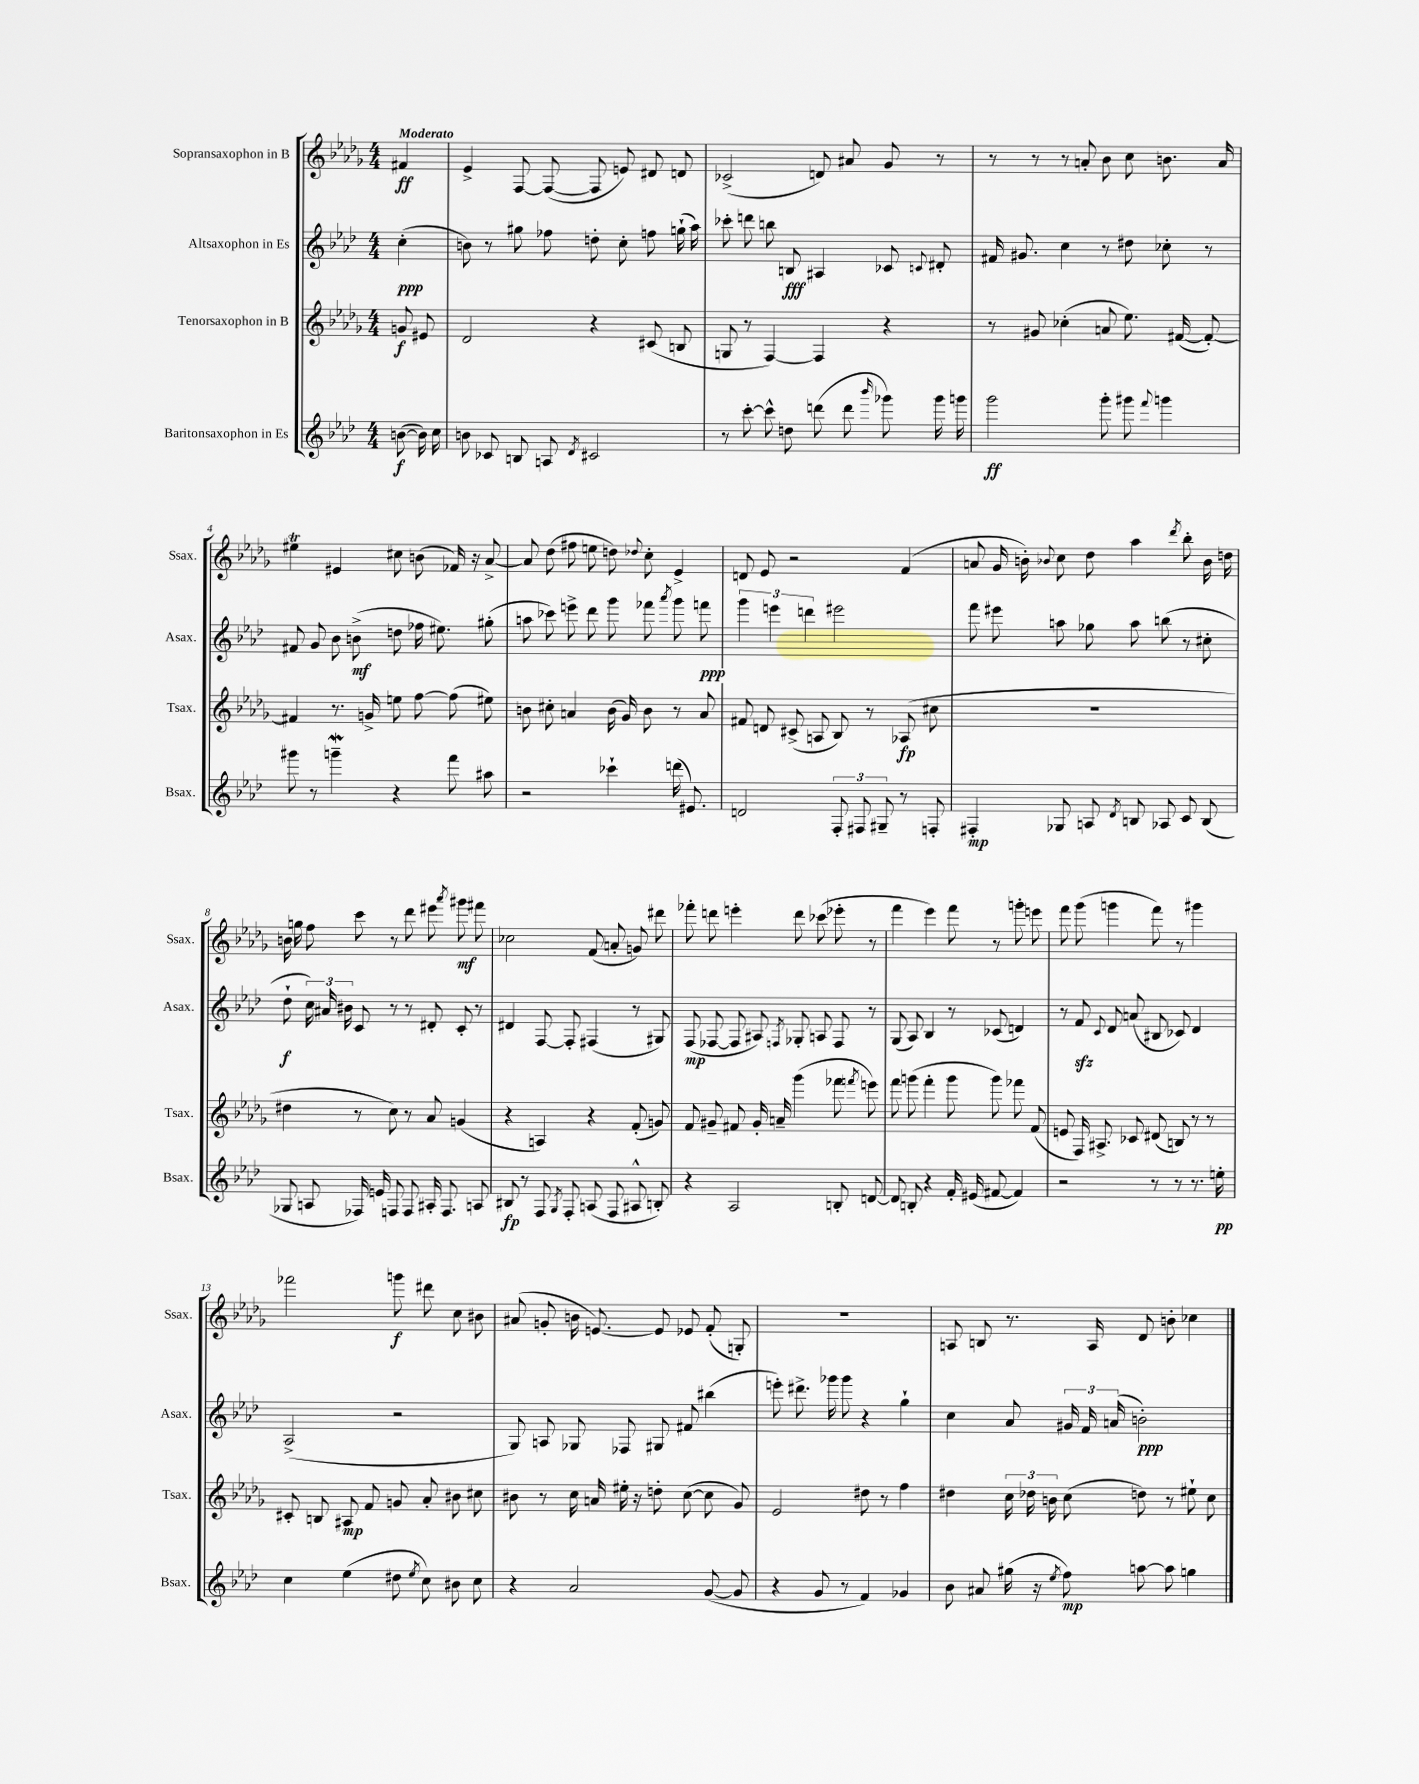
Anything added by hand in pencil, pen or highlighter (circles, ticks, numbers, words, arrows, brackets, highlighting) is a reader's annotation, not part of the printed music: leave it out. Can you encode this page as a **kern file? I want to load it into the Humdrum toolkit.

**kern	**kern	**kern	**kern
*staff4	*staff3	*staff2	*staff1
*clefG2	*clefG2	*clefG2	*clefG2
*k[b-e-a-d-]	*k[b-e-a-d-g-]	*k[b-e-a-d-]	*k[b-e-a-d-g-]
*M4/4	*M4/4	*M4/4	*M4/4
([8b\	8g/	(4cc'\	4f#/
16b\])	8e#/	.	.
16cc\	.	.	.
=	=	=	=
8b\	2d-/	8b\)	4e-^/
8c-/	.	8r	.
8B/	.	8gg#\	[8F/
8A/	.	8ff-\	(8F/_
8qd-/	.	.	.
2c#/	4r	8dd'\	8F/]
.	.	8cc'\	8e/)
.	(8c#/	8ff\	8d#/
.	8B/	(16gg`\	8d/
.	.	16aa-\)	.
=	=	=	=
8r	8G/	8ccc-'\	(2c-^/
[8ccc'\	8r	8ddd\	.
8ccc^^\]	[4F/)	8bb\	.
8dd\	.	8B/	.
(8ddd\	4F/]	4A#/	8d/)
8ddd\	.	.	8a#/
16qqbbb-/	.	.	.
8ggg-\)	4r	8c-/	8g-/
.	.	8qqc/	.
16ggg-\	.	8d#'/	8r
16ggg\	.	.	.
=	=	=	=
2ggg\	8r	16f#/	8r
.	.	8.g#/	.
.	8g#/	.	8r
.	(4cc-'\	4cc\	8r
.	.	.	8a'/
8ggg'\	8a/	8r	8b-\
8ggg#\	8.ee-\)	8dd#\	8cc\
8qqfff/	.	.	.
4ggg\	.	8cc-'\	8.b\
.	([16f#/	.	.
.	8f#'/_)	8r	.
.	.	.	16a/
=	=	=	=
8ggg#\	4f#/]	8f#/	4ee#\
8r	.	8g/	.
4ggg~\	8.r	8b-\	4e#/
.	.	(8b^\	.
.	16g^/	.	.
4r	8ee\	8dd\	8cc#\
.	[8ff\	16ff-\	(8b\
.	.	8.ee#\)	.
8fff\	(8ff\]	.	16f-/)
.	.	.	16r
8aa#\	8ee#\)	(8gg#'\	[8a-^/
=	=	=	=
2r	8b\	8aa\	8a-/]
.	8cc#'\	8ccc-\)	(8dd-\
.	4a/	8eee^\	8ff#\
.	.	8ddd-\	8ee\
4ccc-`\	(16b\	8ggg\	8dd\)
.	16g-/)	.	.
.	.	.	8qqdd-/
.	8b\	8fff-\	8cc'\
.	.	8qaaa-/	.
(16ddd\	8r	8ggg\	4e-^/
8.e#/)	.	.	.
.	8a/	8fff\	.
=	=	=	=
2d/	8f#/	6ggg\	8d/
.	8d/	.	8e-/
.	.	6eee\	.
.	(8c#^/	.	2r
.	.	6ddd\	.
.	8A/	.	.
12F'/	8B-/)	2eee#\	.
12F#/	.	.	.
.	8r	.	.
12G#~/	.	.	.
8r	(8A-/	.	(4f/
8F'/	8cc#\	.	.
=	=	=	=
4F#'/	1r	8fff\	8a/
.	.	8eee#\	16g-/
.	.	.	16b'\)
.	.	.	8qqb-/
8G-/	.	8aa\	8cc\
8A/	.	8gg-\	8dd-\
8qd-/	.	.	.
8B/	.	8aa\	4aa-\
8A-/	.	(8bb\	.
.	.	.	8qddd-/
8c/	.	8r	8bb-'\
(8B/	.	8cc#'\	16b-\
.	.	.	16dd\
=	=	=	=
8G-/	4dd#\	8dd-`\	16b\
.	.	.	16gg\
8A/	.	24cc\)	8ff\
.	.	24a#/	.
.	.	24b#\	.
16F-/)	8r	8c/	8ccc\
16e/	.	.	.
8F/	8cc\)	8r	8r
8F/	8r	8r	8ddd-\
16A#'/	8a-/	8d#'/	8eee#\
8.F/	.	.	.
.	.	.	8qaaa-/
.	(4g/	8c'/	8ggg#\
8A/	.	8r	8fff#\
=	=	=	=
8B#/	4r	4d#/	2cc-\
8r	.	.	.
8F/	4A/)	[8F/	.
8qG/	.	.	.
8F'/	.	8F'/]	.
(8A/	4r	(4F#/	(8f/
8F/	.	.	8a'/
8A#^^/	(8f'/	8r	8g/)
8B'/)	8g/)	8G#/)	8ddd#\
=	=	=	=
4r	8f/	(8F/	8fff-'\
.	8g#~/	[8F-/	8ddd\
2A-/	8f#/	8F-/]	4eee'\
.	16g#'/	8A#/)	.
.	16a~/	.	.
.	.	8qF/	.
.	(4ggg-\	8G-'/	8ddd\
.	.	8A/	(8ccc-\
8B'/	8fff-\	8F/	8eee-'\
.	8qfff/	.	.
[8d/	8eee\)	8r	8r
=	=	=	=
8d/]	8fff\	(8G/	4fff\
8B'/	(8ggg\	8A-/)	.
4r	4fff'\	4B-/	4eee-\)
16f'/	8ggg\	8r	8fff\
(16e#/	.	.	.
[8f#/	8ggg\)	(8c-/	8r
4f#/])	8fff-\	4d/)	8ggg'\
.	(8f/	.	8eee\
=	=	=	=
2r	8e/	8r	8fff\
.	16F/)	8f/	(8ggg-\
.	8.A#^/	.	.
.	.	8qqc/	.
.	.	8d-/	4ggg\
.	8c-/	(8a/	.
8r	(8d#/	8B#/	8fff\)
8r	8B/)	8c-/)	8r
8.r	8r	4d-/	4ggg#\
.	8r	.	.
16ee'\	.	.	.
=	=	=	=
4cc\	8c#'/	(2A-^/	2fff-\
.	8B/	.	.
(4ee-\	8A#/	.	.
.	8f/	.	.
8dd#\	8g/	2r	8ggg\
8qee-/	.	.	.
8cc\)	8a-'/	.	8ddd#\
8b#\	8b#\	.	8cc\
8cc\	8cc#\	.	8b#\
=	=	=	=
4r	8b#\	8G/)	(8a#/
.	8r	8A/	8g'/
2a-/	16cc\	8G-/	16b\
.	16a/	.	[8.e/)
.	16ee#'\	8F-/	.
.	16r	.	.
.	8dd'\	8G#/	8e/]
.	([8cc\	8f#/	8e-/
([8g/	8cc\]	(4bb#\	(8f'/
8g/]	8g-/)	.	8G'/)
=	=	=	=
4r	2e-/	8eee'\)	1r
.	.	8.ddd#^\	.
8g/	.	.	.
.	.	16ggg-\	.
8r	.	8ggg-\	.
4f/)	8dd#\	4r	.
.	8r	.	.
4g-/	4ff\	4gg`\	.
=	=	=	=
8b-\	4dd#\	4cc\	8A/
8a#/	.	.	8B/
(16gg#\	24cc\	8a-/	8.r
.	24dd-\	.	.
16r	.	.	.
.	24b\	.	.
8qee-/	.	.	.
8ff\)	(8cc\	24g#/	.
.	.	24f/	.
.	.	.	16A/
.	.	(24a/	.
[8aa\	8dd\)	2b'\)	8d-/
8aa\]	8r	.	8b'\
4gg\	8ee#`\	.	4cc-\
.	8cc\	.	.
==	==	==	==
*-	*-	*-	*-
